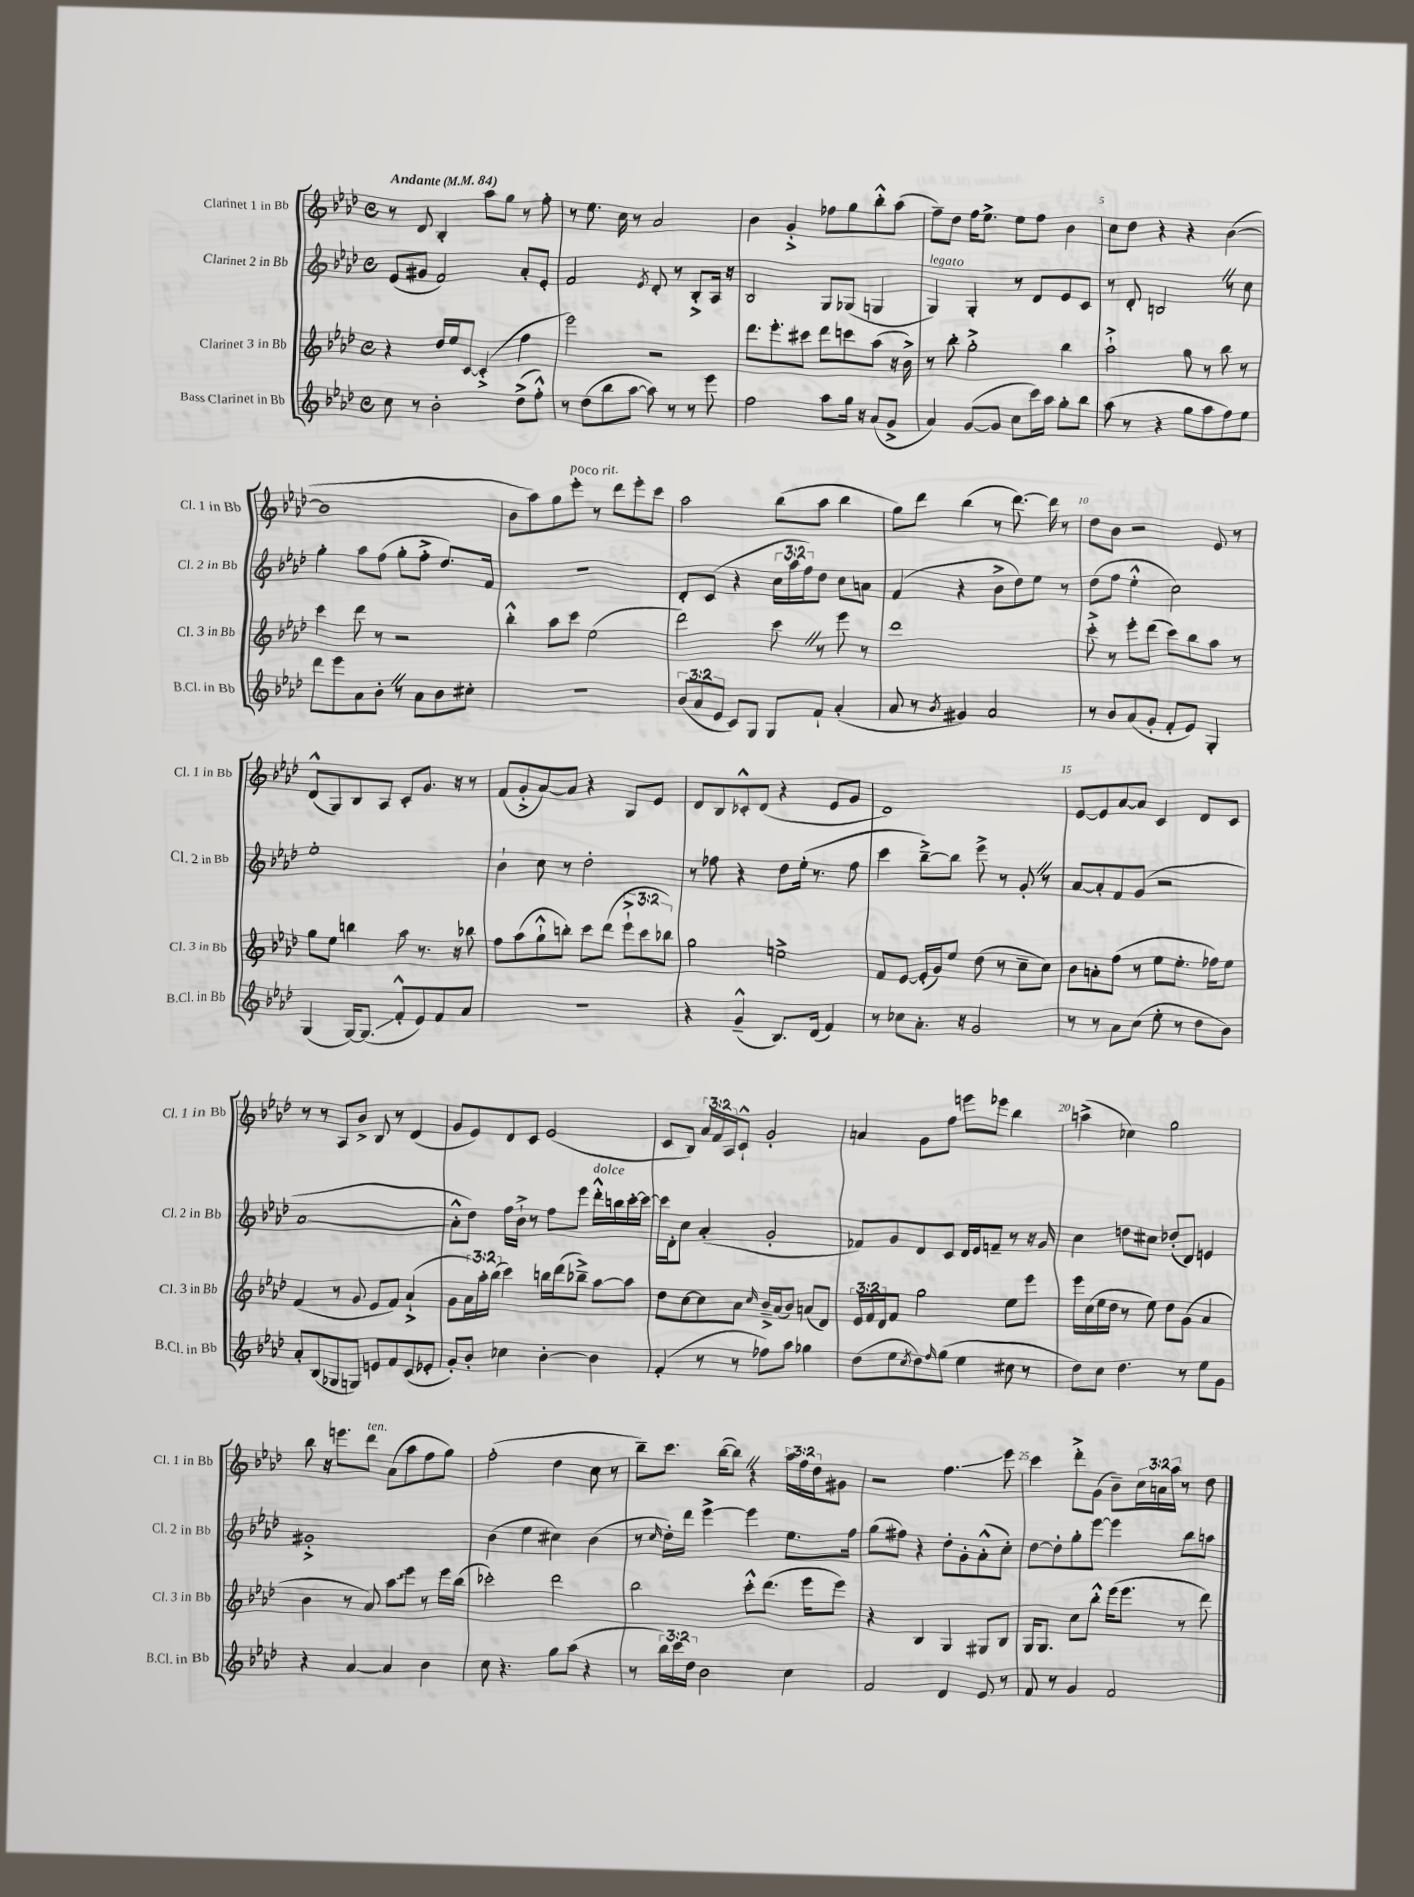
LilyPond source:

<<
\new StaffGroup <<
\new Staff = "s0" \with { instrumentName = "Clarinet 1 in Bb" shortInstrumentName = "Cl. 1 in Bb" } {
    \clef treble \key aes \major \defaultTimeSignature \time 4/4 \override Staff.TupletNumber.text = #tuplet-number::calc-fraction-text \tempo "Andante" 4 = 84
    r8 des'8 bes4-. aes''8 g''8 r8 f''8-. |
    r8 ees''8. c''16 r8 aes'2 |
    bes'4 g'4-.-> fes''8 g''8 bes''8-.-^ aes''8( |
    f''8--) des''8 f''16 ees''8.-> ees''8 f''8 bes'4 |
    c''8 des''8 r4 r4 bes'4~( |
    bes'1 |
    bes'8 aes''8) g''8 ees'''8-.^\markup { \italic "poco rit." } r8 des'''8 ees'''8-. c'''8 |
    aes''2 bes''8( aes''8 bes''4 |
    g''8) des'''8 bes''4( r8 des'''8.~) des'''16 r8 |
    des''8 bes'8 r2 ees'8 r8 |
    des'8-^( g8) bes8 aes8 c'8-. g'8. r16 r8 |
    f'8( g'8-.-> aes'8~) aes'8 r4 g8 ees'8 |
    des'8 bes8 ces'8-.-^ des'8( r4 ees'8 g'8 |
    des'1) |
    ees'8~ ees'8 aes'8~ aes'8 c'4 des'8 c'8 |
    r8 r8 aes8 bes'8-> bes8 r8 des'4( |
    g'8 ees'8) des'8 c'8 ees'2( |
    c'8 bes8) \tuplet 3/2 { aes'16 f'16 aes16 } c'8-!-^ g'2-. |
    a'4 g'8 f''8 e'''8 ees'''8 bes''4 |
    a''4->( ces''4) g''2 |
    bes''8 r16 e'''8. des'''8^\markup { \italic "ten." } aes'8( aes''8 f''8 g''8) |
    f''2-.( des''4 c''8 r8 |
    bes''8--) c'''8. bes''16~( bes''8) \once \override BreathingSign.text = \markup { \musicglyph "scripts.caesura.straight" } \breathe r4 \tuplet 3/2 { aes''16 f''16 des''16 } gis'8 |
    r2 f''4.\glissando ees'''8 |
    c'''4 des'''8-.-> g'8( bes'8--) \tuplet 3/2 { c''16 a'16 aes''16 } r8 des''8 \bar "|." |
}
\new Staff = "s1" \with { instrumentName = "Clarinet 2 in Bb" shortInstrumentName = "Cl. 2 in Bb" } {
    \clef treble \key aes \major \defaultTimeSignature \time 4/4 \override Staff.TupletNumber.text = #tuplet-number::calc-fraction-text
    ees'8( gis'8 f'2) aes'8-. ees'8-. |
    f'2 \acciaccatura { ees'8 } des'8-. r8 bes8-.-> aes16 r16 |
    bes2 g8 ges8( g4 |
    g4^\markup { \italic "legato" }) g4-. r8 des'8 ees'8 c'8 |
    r8 des'8-. b2 \once \override BreathingSign.text = \markup { \musicglyph "scripts.caesura.straight" } \breathe r8 c''8 |
    g''4-. aes''8 f''8( g''8-. f''8-.-> des''8.) f'16 |
    R1 |
    des'8-. c'8( r4 \tuplet 3/2 { c''16 aes''16 f''16) } des''8 c''8 a'8 |
    f'4( r4 bes'8-> des''8) ees''8 r8 |
    des''8( f''8 ees''4-.-^ c''2) |
    ees''1-. |
    bes'4-! c''8 r8 des''2-. |
    r8 fes''8 r4 des''8 ees''16-.( r8. fes''8 |
    c'''4 bes''8~--->) bes''8 ees'''8-> r8 g'8-. \once \override BreathingSign.text = \markup { \musicglyph "scripts.caesura.straight" } \breathe r8 |
    aes'8~ aes'8-. f'8 g'8( r2 |
    aes'1~ |
    aes'8-.-^ des''8) f''16 bes'16-!-> r8 f''8 ees'''8 des'''16-.-^^\markup { \italic "dolce" } b''16 c'''16~-. c'''16~ |
    c'''16 des'16-. c''8 aes'4-.( g'2-. |
    fes'8) g'8 des'8 c'8 des'16 ees'16 f'8-- r8 r16 g'16 |
    c''4 d''8 cis''8 des''8-.( des'8) e'4 |
    gis'1-.-> |
    bes'4( ees''4 cis''4) bes'4( |
    r8 \grace { c''16 } des''16-.) des'''16 ees'''4~-> ees'''4 ees''8. f''16 |
    g''8( fis''8) r4 des''8-. g'8-. aes'8-.-^( c''8-.) |
    des''8~ des''8-. g''8-. ees'''8~ ees'''4 bes''8 a''8 \bar "|." |
}
\new Staff = "s2" \with { instrumentName = "Clarinet 3 in Bb" shortInstrumentName = "Cl. 3 in Bb" } {
    \clef treble \key aes \major \defaultTimeSignature \time 4/4 \override Staff.TupletNumber.text = #tuplet-number::calc-fraction-text
    r4 des''16 ees''16 c'8~ c'4-.->( f''4 |
    ees'''2) r2 |
    des'''8. ees'''8.-. cis'''8 des'''8 c'''8 aes''8( r16 bes'16->) |
    r8 bes''8-. g''2-.-> bes''4 |
    aes''2-!-> g''8 r8 bes''8 r8 |
    c'''4 des'''8 r8 r2 |
    bes''4-.-^ aes''8 c'''8 ees''2( |
    des'''2) c'''8 \once \override BreathingSign.text = \markup { \musicglyph "scripts.caesura.straight" } \breathe r8 ees'''8 r8 |
    des'''1 |
    c'''8-.-> r8 ees'''8-. des'''8( c'''8) bes''8 aes''8 r8 |
    g''8 ees''8 b''4 aes''8 r8. r16 bes''8 |
    f''8 aes''8( g''8-!-^ b''8-.) c'''8 des'''8( \tuplet 3/2 { ees'''8-!-> c'''8 bes''8) } |
    g''2 e''2-> |
    f'8 ees'8~ ees'16-.( g'16) ees''8 des''8( r8 c''8-- c''8) |
    bes'8 a'8-. f''8( r8 ees''8 ees''8.-. fes''16) ees''8 |
    f'4( r8 g'8 ees'8 f'8) aes'4-!->( |
    g'8 \tuplet 3/2 { aes'16) aes''16-. bes''16( } c'''4) b''16 des'''16( bes''8--->) aes''8~ aes''8 |
    des''8 c''8~ c''8 aes'8 \grace { c''16 } bes'16---> aes'16( bes'8) a'8( des'8) |
    \tuplet 3/2 { ees'16 f'16 des'16 } f'8 g''2 ees''8 ees'''8 |
    ees'''16 c''16( ees''16 des''16 r8 ees''8) des''8 g'8( aes'4 |
    bes'4 r8 aes'8) \once \override Glissando.style = #'zigzag aes''8\glissando ees'''8 r8 ees'''16 bes''16( |
    ces'''2-.) des'''2 |
    bes''2 c'''8-.-^ des'''8.( ees'''16 ees'''8) |
    r4 bes4 g4 gis8 bes8 |
    g16 g8. c''8 bes''8-.-^ ees'''16( ees'''8. r8 des'''8) \bar "|." |
}
\new Staff = "s3" \with { instrumentName = "Bass Clarinet in Bb" shortInstrumentName = "B.Cl. in Bb" } {
    \clef treble \key aes \major \defaultTimeSignature \time 4/4 \override Staff.TupletNumber.text = #tuplet-number::calc-fraction-text
    c''8 r8 bes'2-. des''8->( f''8-.-^) |
    r8 des''8( bes''8 aes''8~ aes''8) r8 r8 ees'''8 |
    f''2 aes''8 g''16 r16 aes'8( g'8-> |
    aes'4) g'8~( g'8 c''8 c'''16) aes''16 g''8-. bes''8 |
    aes''8( r8 r4 g''8 aes''8 f''8) ees''8 |
    des'''8 ees'''8 aes'8 bes'8-. \once \override BreathingSign.text = \markup { \musicglyph "scripts.caesura.straight" } \breathe r8 aes'8 bes'8 cis''8-. |
    R1 |
    \tuplet 3/2 { bes'8( aes'8 ees'8 } c'8) g8 g8 f'8-! aes'4-.( |
    aes'8 r8 \acciaccatura { bes'8 } gis'4) aes'2 |
    r8 bes'8 aes'8( g'8-. f'8-. ees'8) g4-. |
    g4( g16~) g8.\glissando( f'8-.-^ ees'8) f'8 aes'8 |
    R1 |
    r4 g'4---^( bes8.) des'16( f'4) |
    r8 ces''8 aes'8.-. r16 g'2 |
    r8 r8 aes'8 c''8( ees''8-. r8 des''8 bes'8) |
    aes'8-. bes8( ges8 g8) e'8 f'8 c'8( ees'8-. |
    g'8-.) bes'8-. ces''4 bes'4~-. bes'4 |
    f'4-.( r8 r8 fes''8) aes''8 ges''4 |
    des''8( ees''8 \acciaccatura { c''8 } des''8) \grace { f''16 } g''8( ees''4 cis''8 r8 |
    des''8) c''8 des''4. r8 ees''8 g'8 |
    r4 aes'4~ aes'4 bes'4 |
    c''8 r4. g''8 aes''8( r4 |
    r8 \tuplet 3/2 { bes''16) c'''16 des''16 } bes'2 c''4 |
    f'2 des'4 ees'8 r8 |
    f'8 r8 g'4 f'2 \bar "|." |
}
>>
>>
\layout { \context { \Score \override BarNumber.break-visibility = ##(#f #t #t) barNumberVisibility = #(every-nth-bar-number-visible 5) } }
